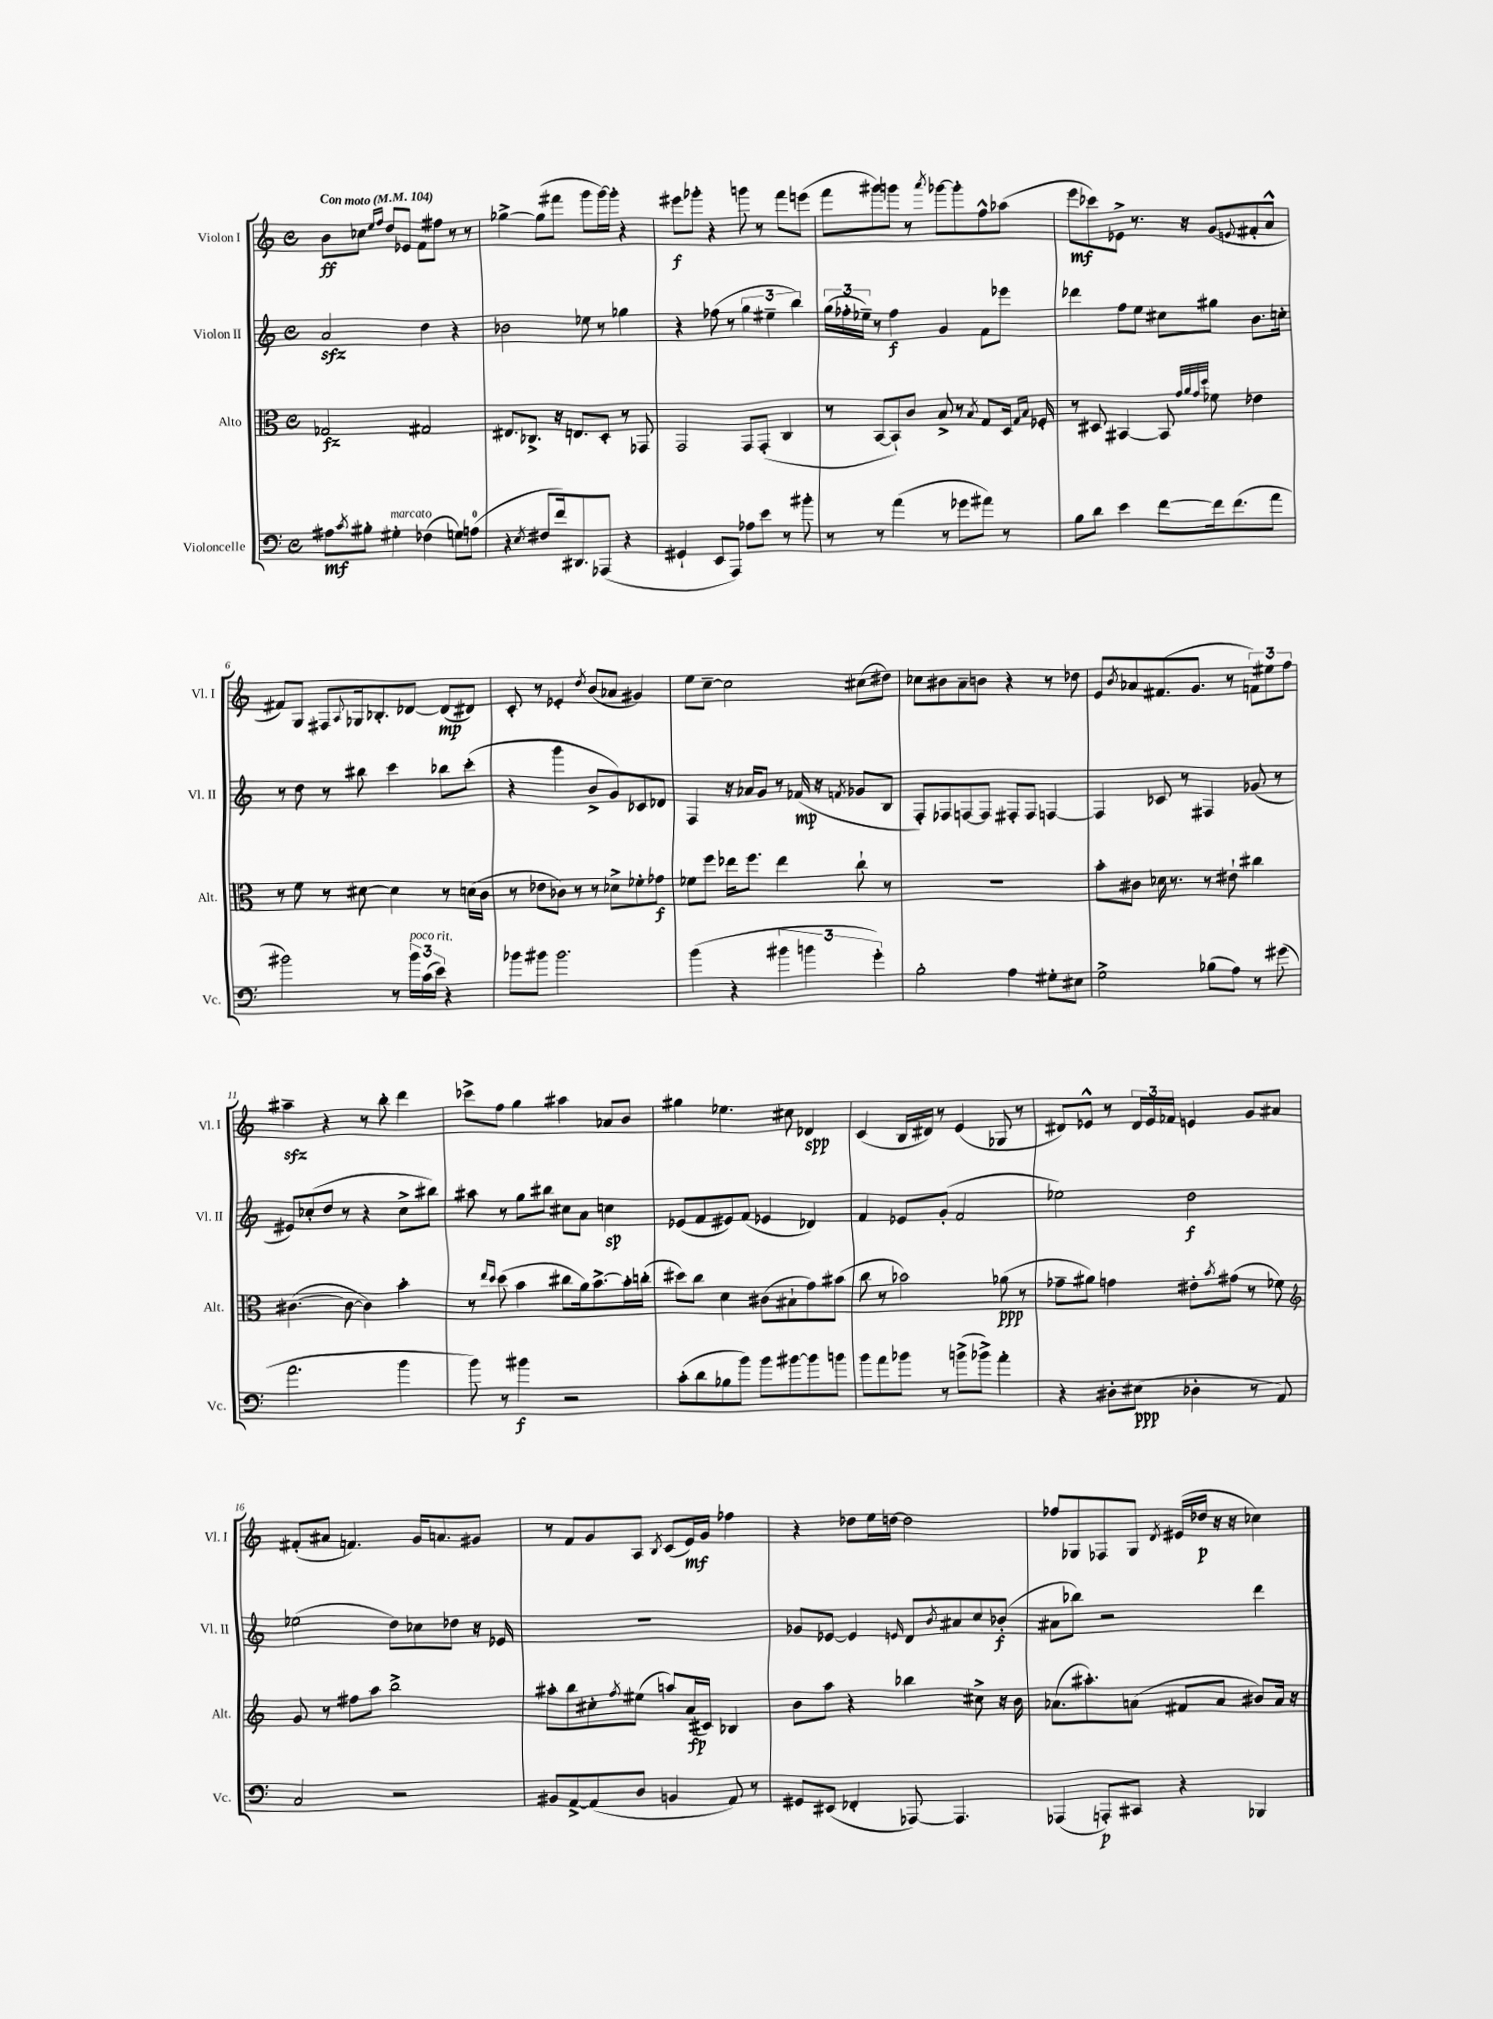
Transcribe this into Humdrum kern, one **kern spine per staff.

**kern	**kern	**kern	**kern
*staff4	*staff3	*staff2	*staff1
*clefF4	*clefC3	*clefG2	*clefG2
*k[]	*k[]	*k[]	*k[]
*M4/4	*M4/4	*M4/4	*M4/4
*met(c)	*met(c)	*met(c)	*met(c)
*MM104	*MM104	*MM104	*MM104
8A#	2G-	2a	8b
8qc	.	.	.
8B#'	.	.	8cc-
.	.	.	16qqee
.	.	.	16qqff
4G#'	.	.	8dd
.	.	.	8e-
(4F-	2G#	4dd	8f
.	.	.	8ff#
8G)	.	4r	8r
(8A	.	.	8r
=	=	=	=
4r	8.E#	2b-	[4gg-^
.	8.C-^	.	.
8qE	.	.	.
8F#	.	.	(8gg-]
16f)	16r	.	8fff#
8.DD#	8.E	.	.
.	.	8ee-	8ggg
(8AAA-	8D'	8r	[16ggg)
.	.	.	16ggg']
4r	8r	4gg-	4r
.	8GG-	.	.
=	=	=	=
4GG#`	2GG	4r	8eee#
.	.	.	8ggg-'
8EE	.	(8ff-	4r
8AAA)	.	8r	.
8A-	8GG	6gg	8ggg
8e	(8GG'	.	8r
.	.	6ee#~	.
8r	4C	.	8fff
.	.	6bb)	.
8b#'	.	.	(8eee
=	=	=	=
8r	8r	(24gg	8fff
.	.	24ff-'	.
.	.	24ee-~)	.
8r	[8BB	8r	8ggg#)
(4a	8BB`])	4ff-	8ggg
.	8c	.	8r
.	.	.	8qaaa
8r	8B^	4g	[8ggg-
8g-	8r	.	8ggg-']
.	8qB	.	.
8a#)	8G	8f	8ff^^
8r	16D	8eee-	(8aa-
.	16qqG	.	.
.	16qqB	.	.
.	16F-'	.	.
=	=	=	=
8B	8r	4ddd-	8eee
8d	8D#	.	8ccc-)
4e	[4BB#	8ff	8e-^
.	.	8ee	8.r
[8f	8BB#]	8cc#	.
.	.	.	16r
.	32qqg	.	.
.	32qqa	.	.
.	32qqg	.	.
.	32qqdd	.	.
16f]	8f-	8gg#	(8g
(8.f	.	.	.
.	.	.	8qqe
.	4e-	8.b	8f#'
8a	.	.	8a^^
.	.	16cc'	.
=	=	=	=
2b#)	8r	8r	8f#)
.	8f	8dd	8G
.	8r	8r	8F#
.	.	.	8qqA
.	[8d#	8bb#	16G-
.	.	.	8.B-'
8r	4d#]	4ccc	.
24b#	.	.	[8d-
(24c	.	.	.
24e)	.	.	.
4r	8r	8bb-	(8d-]
.	(16d	(8ccc'	8d#)
.	16c	.	.
=	=	=	=
8b-	8r	4r	8c'
8b#	8e-	.	8r
2.b#	8c-)	4ggg	4e-'
.	8r	.	.
.	.	.	8qdd
.	8r	8b^	(8b
.	8d-^	8g)	8a-
.	8f-'	8c-	4g#)
.	8g-	8d-	.
=	=	=	=
(4b	8f-	4F	8ee
.	8ff	.	[8cc~
4r	16ee-	16r	2cc]
.	8.ff	16a-	.
.	.	8g	.
6b#	4ee-	8r	.
.	.	(16f-	.
6b	.	.	.
.	.	16r	.
.	.	8qf	.
.	8cc`	8g-	(8cc#
6g')	.	.	.
.	8r	8B	8dd#)
=	=	=	=
2B'	1r	8F')	8cc-
.	.	8F-	8b#
.	.	[8F	8a~
.	.	8F]	8b
4A	.	8F#'	4r
.	.	8F#	.
8G#'	.	[4F	8r
8E#	.	.	8dd-
=	=	=	=
2G^	8b'	4F]	8e
.	.	.	8qb
.	8c#	.	8a-
.	16d-	8c-	(8.f#
.	8.r	.	.
.	.	8r	.
.	.	.	8.g
(8B-	8r	4F#	.
8A)	8e#`	.	8r
8r	4cc#	(8g-	12f)
.	.	.	12ee#
(8g#	.	8r	.
.	.	.	12ff
=	=	=	=
2.a	([4.c#	8e#)	4aa#~
.	.	(8cc-'	.
.	.	8dd	4r
.	8c#_	8r	.
.	4c#])	4r	8r
.	.	.	8bb'
4b	4b'	8cc-^	4ddd
.	.	8bb#)	.
=	=	=	=
8b)	8r	8aa#	8ccc-^
.	16qqee	.	.
.	16qqdd	.	.
8r	(8dd	8r	8ff
4b#	4b	8gg	4gg
.	.	8bb#	.
2r	8cc#	8cc#	4aa#
.	16a)	8a	.
.	[8.b^	.	.
.	.	4cc	8a-
.	16b']	.	8b
.	(16cc'	.	.
=	=	=	=
(8c'	8dd#)	(8e-	4gg#
8d	8cc	8f	.
8B-	4d	8e#)	4.ee-
8b)	.	(8f	.
8b	(8c#	4e-	.
[8b#	8B#`	.	8cc#
8b#]	8g)	4d-)	4d-
8b	(8b#	.	.
=	=	=	=
8b	8cc	4f	(4c
8a	8r	.	.
8b-	2b-)	8e-	16B
.	.	.	16d#)
8r	.	(8g'	8r
(8b^	.	2f	(4e
8b-^)	.	.	.
4a'	(8a-	.	8G-
.	8r	.	8r
=	=	=	=
4r	8g-~	2ee-)	8d#)
.	8a#)	.	8e-^^
8D#'	4g	.	8r
(8E#	.	.	24d#
.	.	.	24e-
.	.	.	24f-
4D-'	8e#'	2dd	4e
.	8qb	.	.
.	(8g#	.	.
8r	8r	.	8g
8AA)	8f-)	.	8a#
=	=	=	=
*	*clefG2	*	*
2C	8g	(2ee-	(8f#'
.	8r	.	8a#
.	8ff#	.	4.f)
.	8aa	.	.
2r	2bb^	8dd)	.
.	.	8cc-	16g
.	.	.	8.a
.	.	8dd-	.
.	.	16r	8g#
.	.	16e-	.
=	=	=	=
8BB#	8aa#'	1r	8r
[8AA^	8bb	.	8f
(8AA]	8cc#'	.	8g
.	8qff	.	.
8D	(8ee#	.	8A
.	.	.	8qB
4BB	8aa)	.	(8c
.	(16a	.	16e)
.	16c#)	.	16g
8AA)	4B-	.	4ff-
8r	.	.	.
=	=	=	=
8GG#	8b	8g-	4r
(8EE#	8aa	[8e-	.
4FF-'	4r	4e-]	8dd-
.	.	.	16ee
.	.	.	[16dd
.	.	16qqe	.
[8AAA-)	4bb-	8d	2dd]
.	.	8qb	.
4.AAA-]	.	8a#	.
.	8cc#^	8cc	.
.	16r	(8b-'	.
.	16b	.	.
=	=	=	=
(4AAA-	(8.a-	8a#	8ff-
.	.	8bb-)	8G-
.	8.aa#')	.	.
8AAA')	.	2r	8F-
8CC#	(8a	.	8G-
.	.	.	8qd
4r	8f#	.	(16e#
.	.	.	16dd-
.	8a	.	16r
.	.	.	16r
4BBB-	8b#)	4ddd	4cc-)
.	16a	.	.
.	16r	.	.
==	==	==	==
*-	*-	*-	*-
